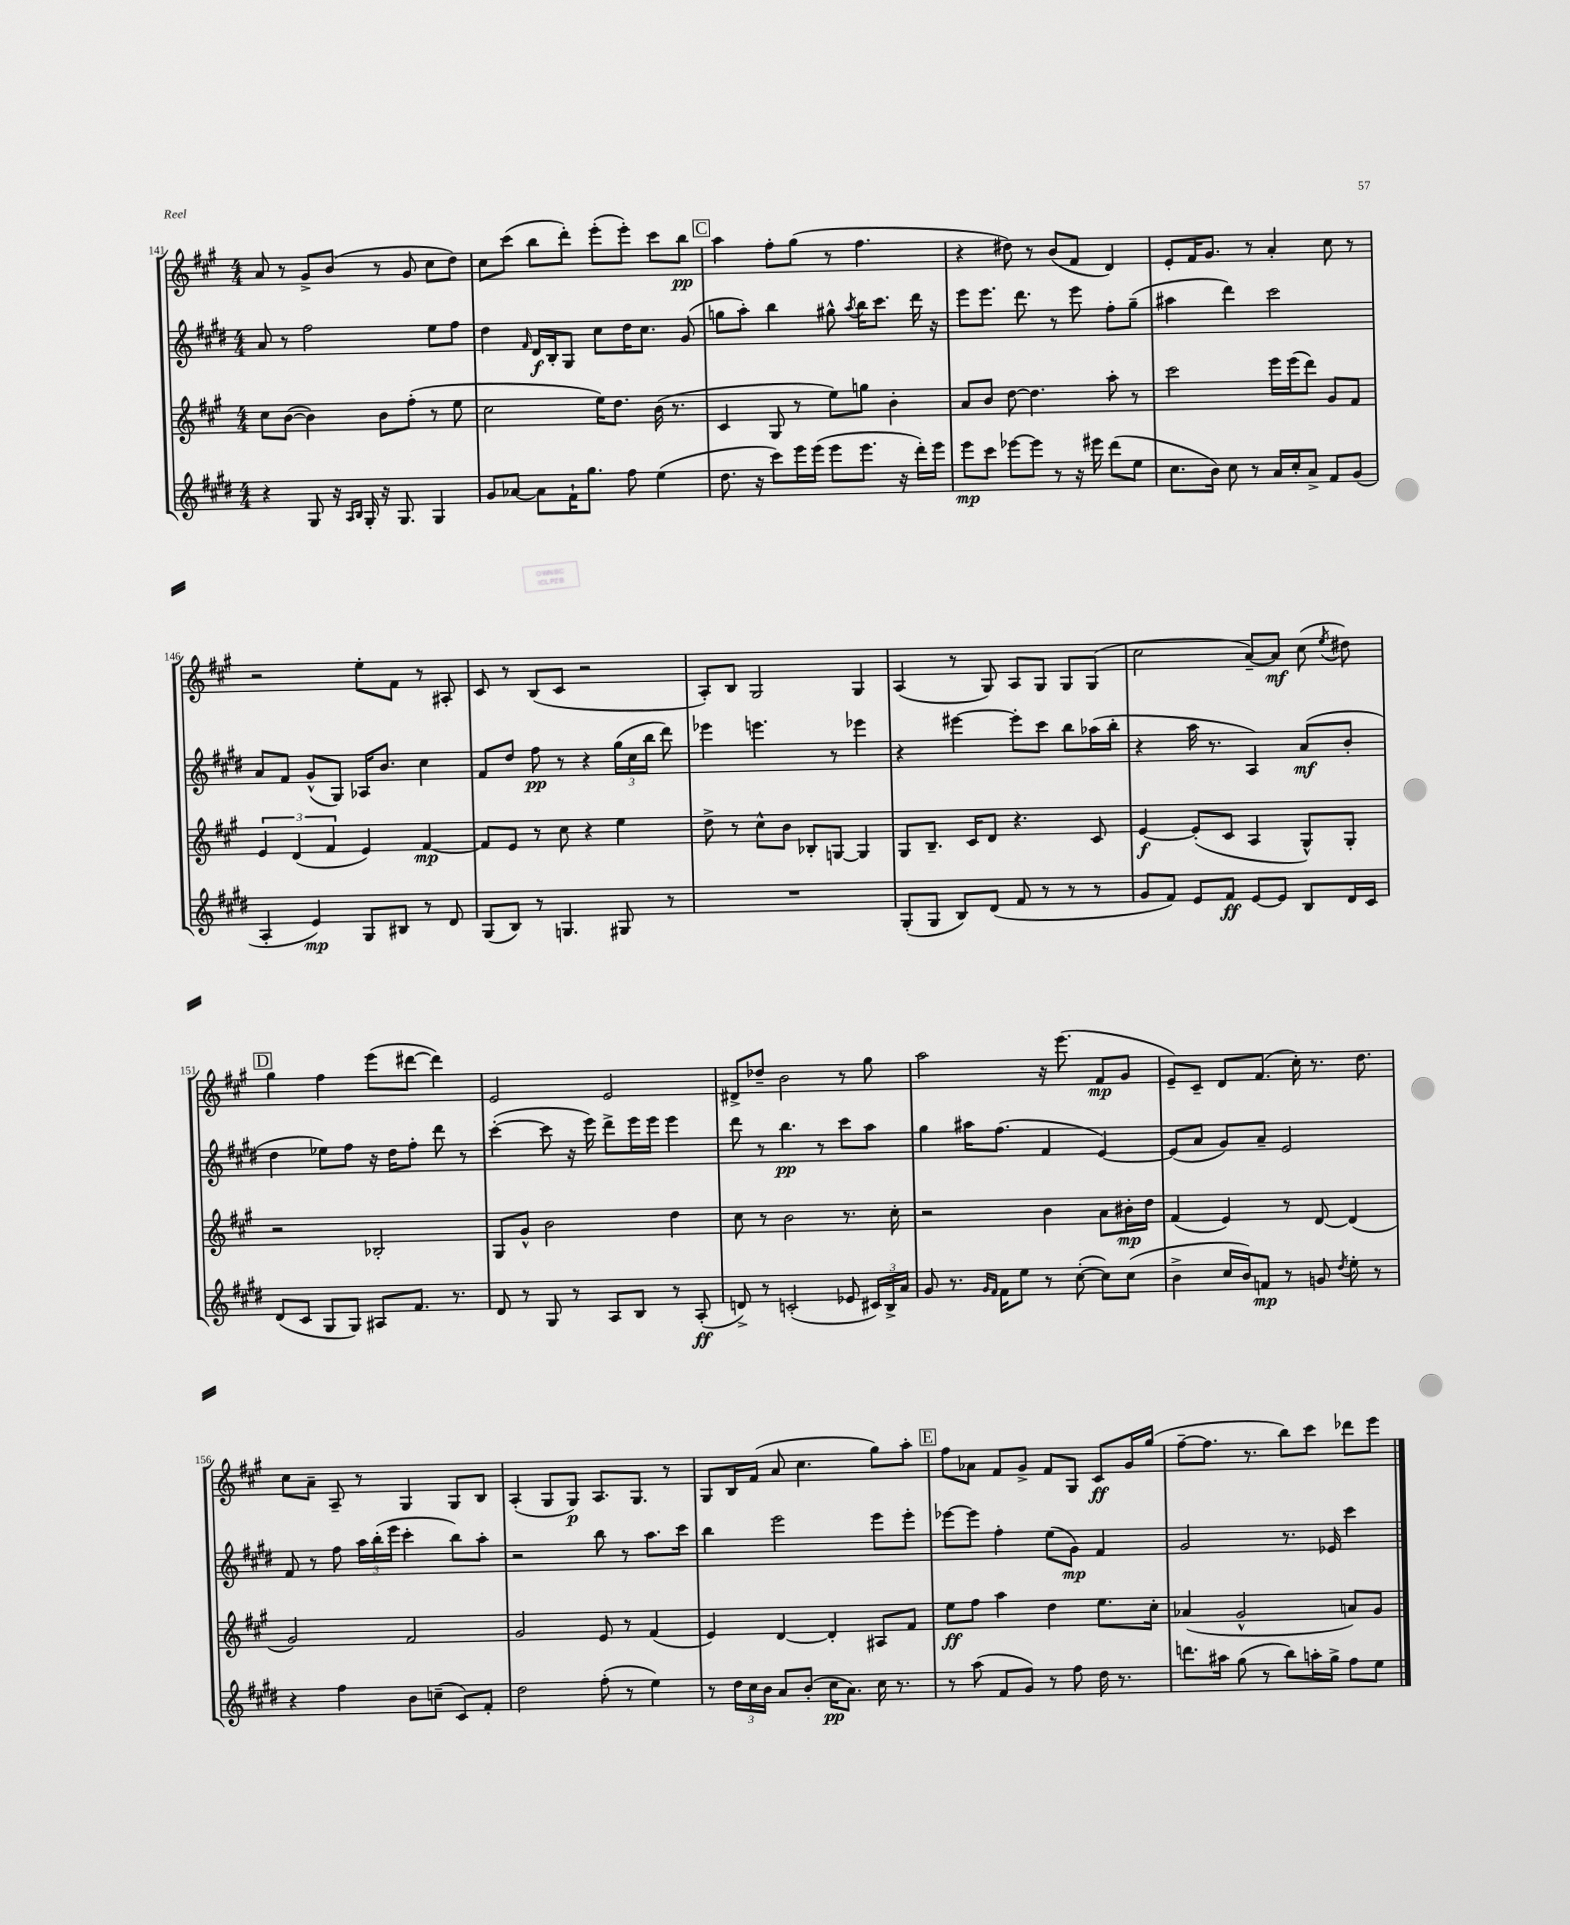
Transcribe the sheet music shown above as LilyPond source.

<<
\new StaffGroup <<
\new Staff = "s0" {
    \clef treble \key a \major \numericTimeSignature \time 4/4
    \autoBeamOff a'8 r8 gis'8[-> b'8]( r8 gis'8 cis''8[ d''8]) |
    cis''8[ cis'''8]( b''8[ d'''8]-.) e'''8[-.( e'''8]-.) cis'''8[ b''8]\pp |
    \mark \markup { \box "C" } a''4 fis''8[-. gis''8]( r8 fis''4. |
    r4 dis''8) r8 b'8[( fis'8] d'4) |
    e'8[-. fis'16 gis'8.] r8 a'4-. cis''8 r8 |
    r2 e''8[-. fis'8] r8 ais8-. |
    cis'8 r8 b8[( cis'8] r2 |
    a8[-.) b8] gis2 gis4 |
    a4( r8 gis8) a8[ gis8] gis8[ gis8]( |
    cis''2 a'8[~--) a'8]\mf cis''8( \acciaccatura { e''8 } dis''8) |
    \mark \markup { \box "D" } gis''4 fis''4 e'''8[( dis'''8]~ dis'''4) |
    e'2 e'2 |
    dis'8[-> des''8]-- b'2 r8 gis''8 |
    a''2 r16 e'''8.( fis'8[\mp gis'8] |
    e'8[--) cis'8]-- d'8[ fis'8.]( cis''16-.) r8. d''8. |
    cis''8[ a'8]-- a8-- r8 gis4 gis8[ b8] |
    a4-.( gis8[ gis8]\p) a8.[ gis8.] r8 |
    gis8[ b16 fis'16]( a'8 cis''4. gis''8[) a''8]-. |
    \mark \markup { \box "E" } fis''8[ aes'8] fis'8[ gis'8]-> fis'8[ gis8] cis'8[\ff gis'16 gis''16]( |
    fis''8[~-- fis''8.] r8. b''8[) cis'''8] des'''8[ e'''8] \bar "|." |
}
\new Staff = "s1" {
    \clef treble \key e \major \numericTimeSignature \time 4/4
    \autoBeamOff a'8 r8 fis''2 e''8[ fis''8] |
    dis''4 \grace { fis'16 } dis'16[\f b16-. gis8] cis''8[ dis''16 cis''8.] gis'8( |
    \mark \markup { \box "C" } g''8[ a''8]-.) b''4 gis''8-^ \acciaccatura { a''8 } b''16[ cis'''8.] dis'''16 r16 |
    e'''8[ e'''8.] dis'''8. r8 e'''8 fis''8[-. gis''8]--( |
    ais''4 dis'''4) cis'''2 |
    a'8[ fis'8] gis'8[-^( gis8]) aes16[ b'8.] cis''4 |
    fis'8[ dis''8] fis''8\pp r8 r4 \tuplet 3/2 { gis''16[( cis''16 b''16] } dis'''8) |
    ees'''4 e'''4. r8 ees'''4 |
    r4 eis'''4~ eis'''8[-. cis'''8] b''8[ aes''16( b''16]-. |
    r4 a''16 r8. a4) a'8[\mf( b'8]-. |
    \mark \markup { \box "D" } dis''4 ees''8[) fis''8] r16 dis''16[ fis''8]-. dis'''8 r8 |
    cis'''4~-.( cis'''8 r16 e'''16) dis'''8[-> e'''16 e'''16] e'''4 |
    dis'''8 r8 b''4.\pp r8 cis'''8[ a''8] |
    gis''4 ais''16[ fis''8.]( fis'4 e'4~) |
    e'8[( a'8] gis'8[) a'8]-- e'2 |
    fis'8 r8 fis''8 \tuplet 3/2 { a''16[ b''16-.( e'''16] } cis'''4-. b''8[) a''8]-. |
    r2 b''8 r8 a''8.[ cis'''16] |
    b''4 e'''2 e'''8[ e'''8]-. |
    \mark \markup { \box "E" } ees'''8[~ ees'''8] fis''4-. e''8[( gis'8]\mp) fis'4 |
    gis'2 r8. ees'16 cis'''4 \bar "|." |
}
\new Staff = "s2" {
    \clef treble \key a \major \numericTimeSignature \time 4/4
    \autoBeamOff cis''8[ b'8]~( b'4) b'8[ fis''8]-.( r8 e''8 |
    cis''2 e''16[) d''8.] b'16( r8. |
    \mark \markup { \box "C" } cis'4 gis8 r8 e''8[) g''8] b'4-. |
    a'8[ b'8] d''8~ d''4. a''8-. r8 |
    cis'''2 e'''16[ e'''16( d'''8]) gis'8[ fis'8] |
    \tuplet 3/2 { e'4 d'4( fis'4 } e'4) fis'4~\mp |
    fis'8[ e'8] r8 cis''8 r4 e''4 |
    d''8-> r8 cis''8[-^ b'8] bes8[-. g8]~ g4 |
    gis8[ b8.]-- cis'16[ d'8] r4. cis'8 |
    e'4~\f e'8[-.( cis'8] a4 gis8[-^) gis8]-. |
    \mark \markup { \box "D" } r2 bes2-. |
    gis8[ gis'8]-^ b'2 d''4 |
    cis''8 r8 b'2 r8. cis''16-. |
    r2 b'4 a'8[ bis'16-.\mp d''16] |
    fis'4( e'4) r8 d'8~ d'4( |
    gis'2) fis'2 |
    gis'2 e'8 r8 fis'4( |
    e'4) d'4~ d'4-. ais8[ fis'8] |
    \mark \markup { \box "E" } e''8[\ff fis''8] a''4 d''4 e''8.[ cis''16]-. |
    aes'4( gis'2-^ a'8[) gis'8] \bar "|." |
}
\new Staff = "s3" {
    \clef treble \key e \major \numericTimeSignature \time 4/4
    \autoBeamOff r4 gis8 r16 \grace { a16[ b16] } gis16-. r16 gis8. gis4 |
    gis'8[ aes'8]~ aes'8[ fis'16-! gis''8.] fis''8 e''4( |
    \mark \markup { \box "C" } dis''8. r16 cis'''8[) e'''16 e'''16]( e'''8[ e'''8.] r16 dis'''16[-.) e'''16] |
    e'''8[\mp cis'''8] ees'''8[~ ees'''8] r8 r16 eis'''16 dis'''8[( e''8] |
    cis''8.[ b'16]) cis''8 r8 a'16[ cis''16-. a'8]-> fis'8[ gis'8]( |
    a4-. e'4\mp) gis8[ bis8] r8 dis'8 |
    gis8[( b8]) r8 g4. gis8 r8 |
    R1 |
    gis8[-.( gis8] b8[) dis'8]( fis'8 r8 r8 r8 |
    gis'8[ fis'8]) e'8[ fis'8]\ff e'8[~ e'8] b8[ dis'16 cis'16] |
    \mark \markup { \box "D" } dis'8[( cis'8] gis8[ gis8]) ais8[ fis'8.] r8. |
    dis'8 r8 gis8 r8 a8[ b8] r8 a8-.\ff( |
    d'8->) r8 c'2-.( ees'8 \tuplet 3/2 { cis'16[) b16-> a'16] } |
    gis'8 r8. \grace { gis'16[ fis'16] } fis'16[ e''8] r8 cis''8~-.( cis''8[) cis''8]( |
    b'4-> cis''16[ b'16) f'8]\mp r8 g'8 \acciaccatura { dis''8 } e''8-. r8 |
    r4 fis''4 b'8[ c''8]--( cis'8[) fis'8]-. |
    dis''2 fis''8-.( r8 e''4) |
    r8 \tuplet 3/2 { dis''16[ cis''16 b'16] } a'8[ b'8]-.( cis''16[\pp a'8.]) cis''16 r8. |
    \mark \markup { \box "E" } r8 a''8( fis'8[ gis'8]) r8 fis''8 dis''16 r8. |
    d'''8.[ ais''16] gis''8( r8 b''8[) a''16-. gis''16]-> fis''8[ e''8] \bar "|." |
}
>>
>>
\layout { \context { \Score currentBarNumber = #141 } }
